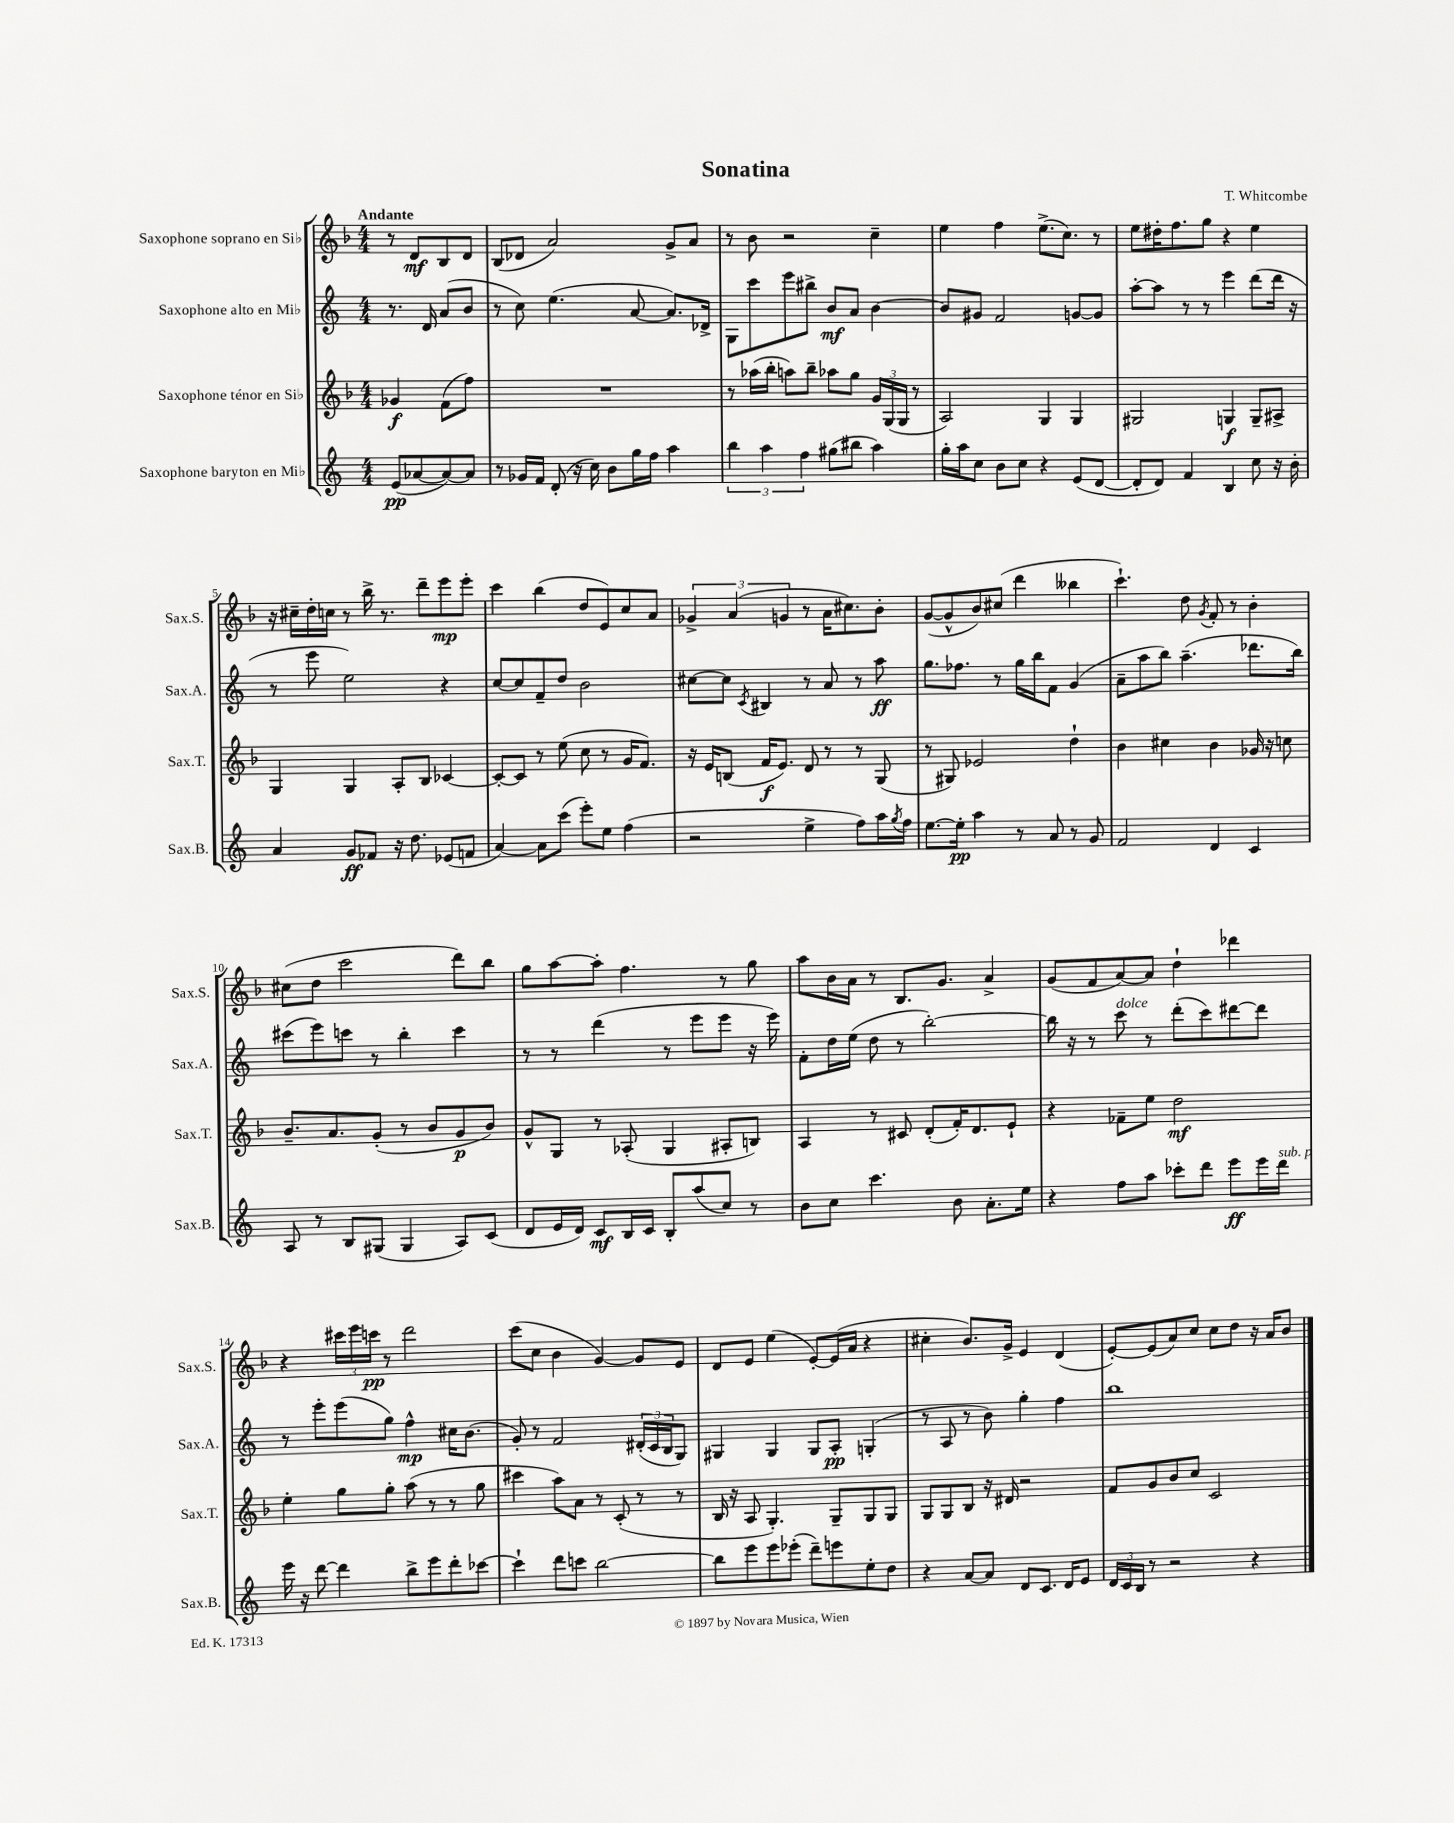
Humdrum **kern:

**kern	**kern	**kern	**kern
*staff4	*staff3	*staff2	*staff1
*clefG2	*clefG2	*clefG2	*clefG2
*k[]	*k[b-]	*k[]	*k[b-]
*M4/4	*M4/4	*M4/4	*M4/4
(8e	4g-	8.r	8r
[8a-	.	.	8d
.	.	16d	.
8a-_)	(8f	(8a	8B-
8a-]	8ff)	8b	8d
=	=	=	=
8r	1r	8r	(8B-
16g-	.	8cc)	8d-
16f	.	.	.
(8d'	.	(4.ee	2a)
16r	.	.	.
16cc)	.	.	.
8b	.	.	.
16gg	.	[8a	.
16ff	.	.	.
4aa	.	8.a])	8g^
.	.	.	8a
.	.	16d-^	.
=	=	=	=
6bb	8r	8G	8r
.	(16aa-	8ccc	8b-
6aa	.	.	.
.	16bb-'	.	.
.	8aa)	8eee	2r
6ff	.	.	.
.	8bb-~	8bb#^	.
(8gg#	8aa-	8b	.
8bb#	8gg	8a	.
4aa)	24g	[4b	4cc~
.	(24G	.	.
.	24G	.	.
.	8r	.	.
=	=	=	=
16gg'	2A)	8b]	4ee
16aa	.	.	.
8cc	.	8g#	.
8b	.	2f	4ff
8cc	.	.	.
4r	4G	.	(8.ee^
.	.	.	8.cc)
(8e	4G	[8g	.
[8d	.	8g]	8r
=	=	=	=
8d']	2G#	[8aa'	8ee
8d)	.	8aa]	16dd#'
.	.	.	8.ff
4f	.	8r	.
.	.	8r	8gg
4B	4G	4eee	4r
8cc	8G~	(8ddd	4ee
16r	8A#^	16ddd	.
16b'	.	16r	.
=	=	=	=
4a	4G	8r	16r
.	.	.	16cc#~
.	.	8eee	16dd'
.	.	.	16cc
8g	4G	2ee)	8r
8f-	.	.	16bb-^
.	.	.	8.r
16r	8A'	.	.
8.dd	.	.	.
.	8B-	.	8ddd~
(8e-	[4c-	4r	8eee
8f	.	.	8eee'
=	=	=	=
[4a)	8c-'_	[8cc	4ccc
.	8c-]	8cc]	.
8a]	8r	8f~	(4bb-
(8ccc	(8ee	8dd	.
8eee')	8cc	2b	8dd
8ee	8r	.	8e)
(4ff	16g	.	8cc
.	8.f)	.	.
.	.	.	8a
=	=	=	=
2r	16r	[8cc#	6g-^
.	16e	.	.
.	(8B	8cc#]	.
.	.	.	(6a
.	.	8qc	.
.	16f	4B#	.
.	8.e)	.	.
.	.	.	6g
4ee^	8d	8r	8r
.	8r	8a	16a
.	.	.	8.cc#)
8ff)	8r	8r	.
16aa	(8G	8aa	8b-'
8qgg	.	.	.
16ff	.	.	.
=	=	=	=
[8.ee	8r	8.gg	([8g
.	8G#)	.	8g^^]
16ee']	.	8.ff-	.
4aa	2e-	.	8b-)
.	.	8r	(8cc#
8r	.	16gg	4ddd
.	.	16bb	.
8a	.	8f	.
8r	4dd`	(4g	4bb--
8g	.	.	.
=	=	=	=
2f	4b-	8a~	4.ccc`)
.	.	8aa	.
.	4cc#	8bb)	.
.	.	(4.aa~	8dd
.	.	.	8qg
4d	4b-	.	8f'
.	.	.	8r
4c	16g-	8.ddd-	4b-'
.	16r	.	.
.	8cc	.	.
.	.	16bb)	.
=	=	=	=
8A	8.b-~	(8ccc#	(8cc#
8r	.	8eee)	8dd
.	8.a	.	.
8B	.	8ccc	2ccc
(8G#	(8g'	8r	.
4G#	8r	4bb'	.
.	8b-	.	.
8A)	8g	4ccc	8ddd)
(8c	8b-)	.	8bb-
=	=	=	=
8d	8g^^	8r	8gg
16e	8G	8r	[8aa
16d)	.	.	.
8c	8r	(4ddd	8aa']
16B	(8A-'	.	4.ff
16c	.	.	.
8B'	4G	8r	.
(8aa	.	8eee	.
8cc)	8A#'	8eee	8r
8r	8B)	16r	8gg
.	.	16eee)	.
=	=	=	=
8b	4A	8f'	8aa
8cc	.	16dd	16b-
.	.	(16ee	16a
4.ccc	8r	8dd	8r
.	8c#	8r	8.B-
.	(8d'	[2bb')	.
.	.	.	8.g
8b	16f')	.	.
.	8.d	.	.
8.a'	.	.	4a^
.	8e`	.	.
16ee	.	.	.
=	=	=	=
4r	4r	16bb]	(8g
.	.	16r	.
.	.	8r	8f
8ff	8f-~	8ccc	[8a)
8aa	8ee	8r	8a]
8ccc-'	2dd	(8ddd'	4dd`
8ddd	.	8ccc)	.
8eee	.	[8ddd#	4ddd-
16eee	.	8ddd#]	.
16ddd	.	.	.
=	=	=	=
16eee	4ee'	8r	4r
16r	.	.	.
[8ddd	.	8eee'	.
4ddd]	8gg	(8eee	24ccc#
.	.	.	24eee
.	.	.	24ccc
.	8gg'	8gg)	8r
8bb^	(8aa	4ff^^	2ddd
8eee	8r	.	.
8ddd'	8r	16cc#	.
.	.	(8.b	.
[8ccc-	8gg	.	.
=	=	=	=
4ccc-`]	4ccc#	8g')	(8ccc
.	.	8r	8cc
8ddd	8aa)	2f	4b-
8ccc	8a	.	.
[2bb	8r	.	[4g)
.	(8c'	.	.
.	8r	(24d#'	8g]
.	.	24c	.
.	.	24B	.
.	8r	8G)	8e
=	=	=	=
8bb]	16B-	4G#	8d
.	16r	.	.
8eee	8A	.	8e
8eee	4.G')	4G#	(4ee
(8eee-'	.	.	.
8ddd~)	.	8G#	[8e')
8eee	8G~	8A'	(16e]
.	.	.	16a
8ee'	8G	(4G'	4r
8dd	8G	.	.
=	=	=	=
4r	8G	8r	4cc#'
.	8G	8A	.
[8a	8B-	8r	8.b-)
8a]	16r	8b)	.
.	16d#	.	16g^
8d	2r	4gg'	4e
8.c	.	.	.
.	.	4ff	(4d
16d	.	.	.
8e	.	.	.
=	=	=	=
24d	8f	1bb	[8e')
24c	.	.	.
24B	.	.	.
8r	8g	.	(8e]
2r	8b-	.	8a)
.	8cc	.	8cc
.	2c	.	8cc
.	.	.	8dd
4r	.	.	16r
.	.	.	16a
.	.	.	8b-
==	==	==	==
*-	*-	*-	*-
